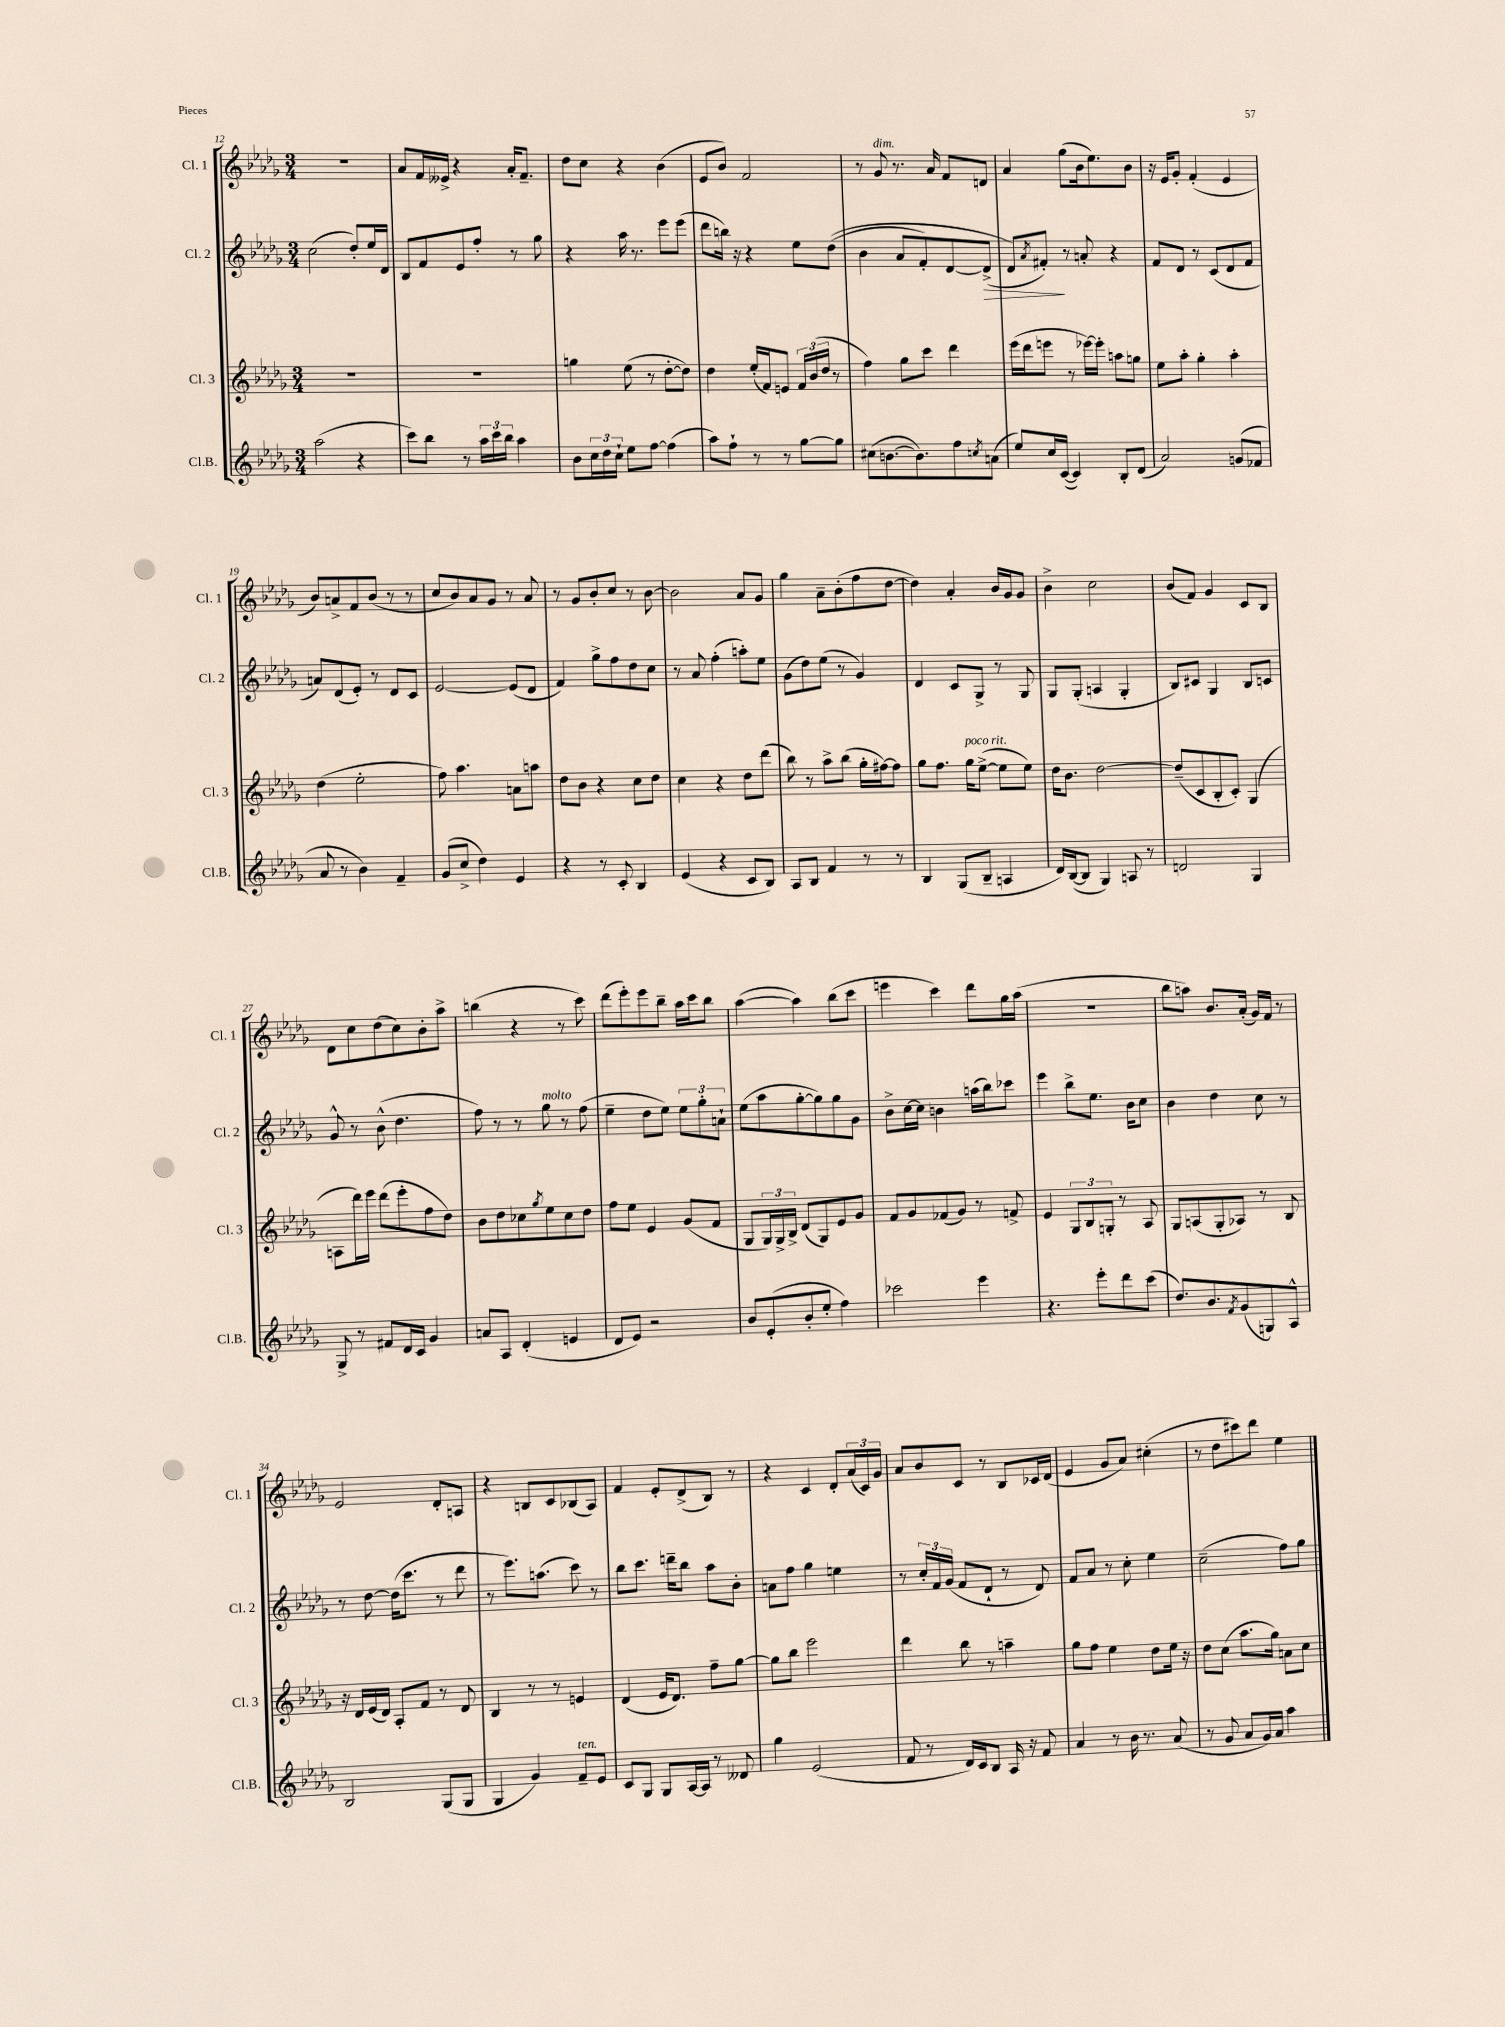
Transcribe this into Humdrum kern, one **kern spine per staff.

**kern	**kern	**kern	**kern
*staff4	*staff3	*staff2	*staff1
*clefG2	*clefG2	*clefG2	*clefG2
*k[b-e-a-d-g-]	*k[b-e-a-d-g-]	*k[b-e-a-d-g-]	*k[b-e-a-d-g-]
*M3/4	*M3/4	*M3/4	*M3/4
(2aa-	2.r	(2cc	2.r
4r	.	8dd-')	.
.	.	16ee-	.
.	.	16d-	.
=	=	=	=
8ccc)	2.r	8B-	8a-
8bb-	.	8f	16f
.	.	.	16e--^
8r	.	8e-	4r
24aa-	.	8ff'	.
24ccc	.	.	.
24bb-	.	.	.
4aa-	.	8r	16a-'
.	.	.	8.f~
.	.	8gg-	.
=	=	=	=
8b-	4gg	4r	8dd-
24cc	.	.	8cc
24dd-	.	.	.
24cc`	.	.	.
8ee-	(8ee-	16aa-	4r
.	.	8.r	.
[8ff	8r	.	.
(4ff]	[8dd-'	8eee-	(4b-
.	8dd-])	(8eee-	.
=	=	=	=
8aa-)	4dd-	8ddd-	8e-
8ff`	.	16bb)	8b-)
.	.	16r	.
8r	(16ee-'	4r	2f
.	16f)	.	.
8r	8e	.	.
[8gg-	24f	8ee-	.
.	(24b-	.	.
.	24dd-	.	.
8gg-]	8r	&((8dd-	.
=	=	=	=
(8cc#	4ff)	4b-	8r
[8.b	.	.	8g-
.	8gg-	8a-	8.r
8.b])	.	.	.
.	8ccc	8f')	.
.	.	.	16a-
8ff	4ddd-	[8d-	8f
8qcc	.	.	.
(8a	.	(8d-^]	8d
=	=	=	=
8ee-)	(16eee-	8d-&)	4a-
.	16ddd-	.	.
.	.	8qa-	.
16cc	8eee	8f#')	.
([16c	.	.	.
4c])	8r	8r	(8gg-
.	[16eee-)	8a'	16b-
.	16eee-']	.	8.ee-)
8B-'	8aa	4r	.
(8d-	8gg	.	8b-
=	=	=	=
2a-)	8ee-	8f	16r
.	.	.	16e-
.	8aa-'	8d-	8g-'
.	4gg-'	8r	(4f'
.	.	(8c	.
(8g	4aa-'	8d-	4e-
8f-	.	8f	.
=	=	=	=
8a-	(4dd-	8a)	8b-)
8r	.	(8d-	8a^
4b-)	2ee-'	8e-')	8f
.	.	8r	(8b-
4f~	.	8d-	8r
.	.	8c	8r
=	=	=	=
(8g-	8ff)	[2e-	8cc
8cc^	4.aa-	.	8b-)
4dd-)	.	.	8a-
.	.	.	8g-
4e-	8a	(8e-]	8r
.	8aa	8d-	8a-
=	=	=	=
4r	8dd-	4f)	8r
.	8b-	.	8g-
8r	4r	8gg-^	8b-'
8c'	.	8ff	8cc
4B-	8cc	8dd-	8r
.	8dd-	8cc	[8b-
=	=	=	=
(4e-	4cc	8r	2b-]
.	.	8a-	.
4r	4r	(4ff'	.
8c	8dd-	8aa')	8a-
8B-)	(8ddd-	8ee-	8g-
=	=	=	=
8A-	8bb-)	(8g-	4gg-
8B-	8r	8dd-)	.
4f	8aa-^	(8ee-	8a-~
.	(8bb-	8r	(8b-'
8r	16gg-'	4g-)	8ff
.	[16ff#)	.	.
8r	8ff#]	.	[8dd-
=	=	=	=
4B-	8gg-	4d-	4dd-])
.	8.ff	.	.
(8G-	.	8c	4a-'
.	16gg-	.	.
8B-~	([8ee-^	8G-^	.
4A	8ee-]	8r	16b-
.	.	.	16g-
.	8ee-)	8G-	8g-
=	=	=	=
16d-)	16dd-	8G-	4b-^
([16B-	8.b-	.	.
8B-]	.	(8G-'	.
4G-)	[2dd-	4A	2cc
8A	.	4G-'	.
8r	.	.	.
=	=	=	=
2d	(8dd-~]	8B-)	(8b-
.	8c	8c#	8f)
.	8B-'	4G-	4g-
.	8c')	.	.
4G-	(4G-	8B-	8c
.	.	8c	8B-
=	=	=	=
8G-^	8A	8g-^^	8d-
8r	16ddd-)	8r	8cc
.	16eee-	.	.
8f#	(8ddd-	(8b-^^	(8dd-
16d-	8eee-'	4.dd-	8cc)
16c	.	.	.
4g-	8ff	.	8b-'
.	8dd-)	.	8aa-^
=	=	=	=
8a	8b-	8ff)	(4bb
8A-	8dd-	8r	.
(4d-'	8cc-	8r	4r
.	8qgg-	.	.
.	8ee-	8gg-	.
4e	8cc-	8r	8r
.	8dd-	(8ff	8ccc)
=	=	=	=
8d-	8ff	4ee-~	(8ddd-
8e-)	8ee-	.	8eee-')
2r	4e-	8dd-	8eee-
.	.	8ee-)	8bb-~
.	(8g-	12ee-	16aa-
.	.	.	16ccc
.	.	12gg-'	.
.	8f	.	8bb-
.	.	12a`	.
=	=	=	=
8b-	8G-	(8ee-	([4aa-
(8e-'	24G-)	8aa-	.
.	24G-^	.	.
.	24B-^	.	.
8b-'	(8d-	[8gg-'	4aa-])
8ee-'	8G-)	8gg-])	.
4ff)	8e-	8gg-	(8bb-
.	8g-	8g-	8ccc
=	=	=	=
2ccc-	8f	8b-^	4eee
.	8g-	[16cc	.
.	.	16cc]	.
.	(8f-	4b	4ccc)
.	8g-)	.	.
4eee-	8r	(16aa	8ddd-
.	.	16bb-)	.
.	8f^	8ccc-	16gg-
.	.	.	(16aa-
=	=	=	=
4.r	4e-	4eee-	2.r
.	12G-	8bb-^	.
.	12B-	.	.
8eee-'	.	8.ee-	.
.	12G'	.	.
8ddd-	8r	.	.
.	.	16b-	.
(8ccc	8A-	8cc	.
=	=	=	=
8.dd-)	8G-	4b-	8bb-
.	(8A	.	8aa)
8.b-	.	.	.
.	8G-'	4dd-	8.b-
8qf	.	.	.
(8g-	8A-)	.	.
.	.	.	(16a-'
8G)	8r	8cc	16g-)
.	.	.	16f
8A-^^	8B-	8r	8r
=	=	=	=
2B-	16r	8r	2e-
.	16d-	.	.
.	(16e-	[8dd-	.
.	16d-)	.	.
.	8A-'	(16dd-]	.
.	.	8.ccc	.
.	8f	.	.
(8G-	8r	8r	8d-'
8G-	8d-	8ddd-	8A
=	=	=	=
4G-	4B-	8r	4r
.	.	8.eee-)	.
4g-)	8r	.	8B
.	.	(8.aa	.
.	8r	.	8c
8f~	4e	8ccc)	(8B-
8e-	.	8r	8A-)
=	=	=	=
8c	(4d-	8bb-	4f
8G-	.	8.ccc	.
8G-	16e-	.	8e-'
.	8.d-)	16ddd~	.
[16A-	.	8bb-	(8d-^
16A-]	.	.	.
8r	8ff~	8aa-	8B-)
8d--	[8gg-	8b-'	8r
=	=	=	=
4gg-	8gg-]	8a	4r
.	8bb-	8ff	.
(2e-	2eee-	4gg-	4c
.	.	4ee	8d-'
.	.	.	(24a-
.	.	.	24c)
.	.	.	24g-
=	=	=	=
8f	4ddd-	8r	8a-
8r	.	24cc'	8b-
.	.	24f	.
.	.	(24g-	.
16d-)	8bb-	8f	8c
16c	.	.	.
8B-	8r	8d-`	8r
16A-	4aa~	8r	8B-
16r	.	.	.
8f	.	8d-)	16c-
.	.	.	(16d-
=	=	=	=
4a-	8gg-	8f	4e-
.	8ff	8a-	.
8r	4ee-	8r	8g-
16b-	.	8cc'	8a-)
8.r	.	.	.
.	8dd-	4ee-	(4cc#'
(8a-	16ee-	.	.
.	16r	.	.
=	=	=	=
8r	8dd-	(2cc~	8r
8g-	(8cc	.	8dd-
8a-	8.aa-	.	8ccc#)
16g-)	.	.	8ddd-
16a-	16gg-)	.	.
4aa-	8a	8ff)	4ee-
.	8cc	8gg-	.
==	==	==	==
*-	*-	*-	*-
